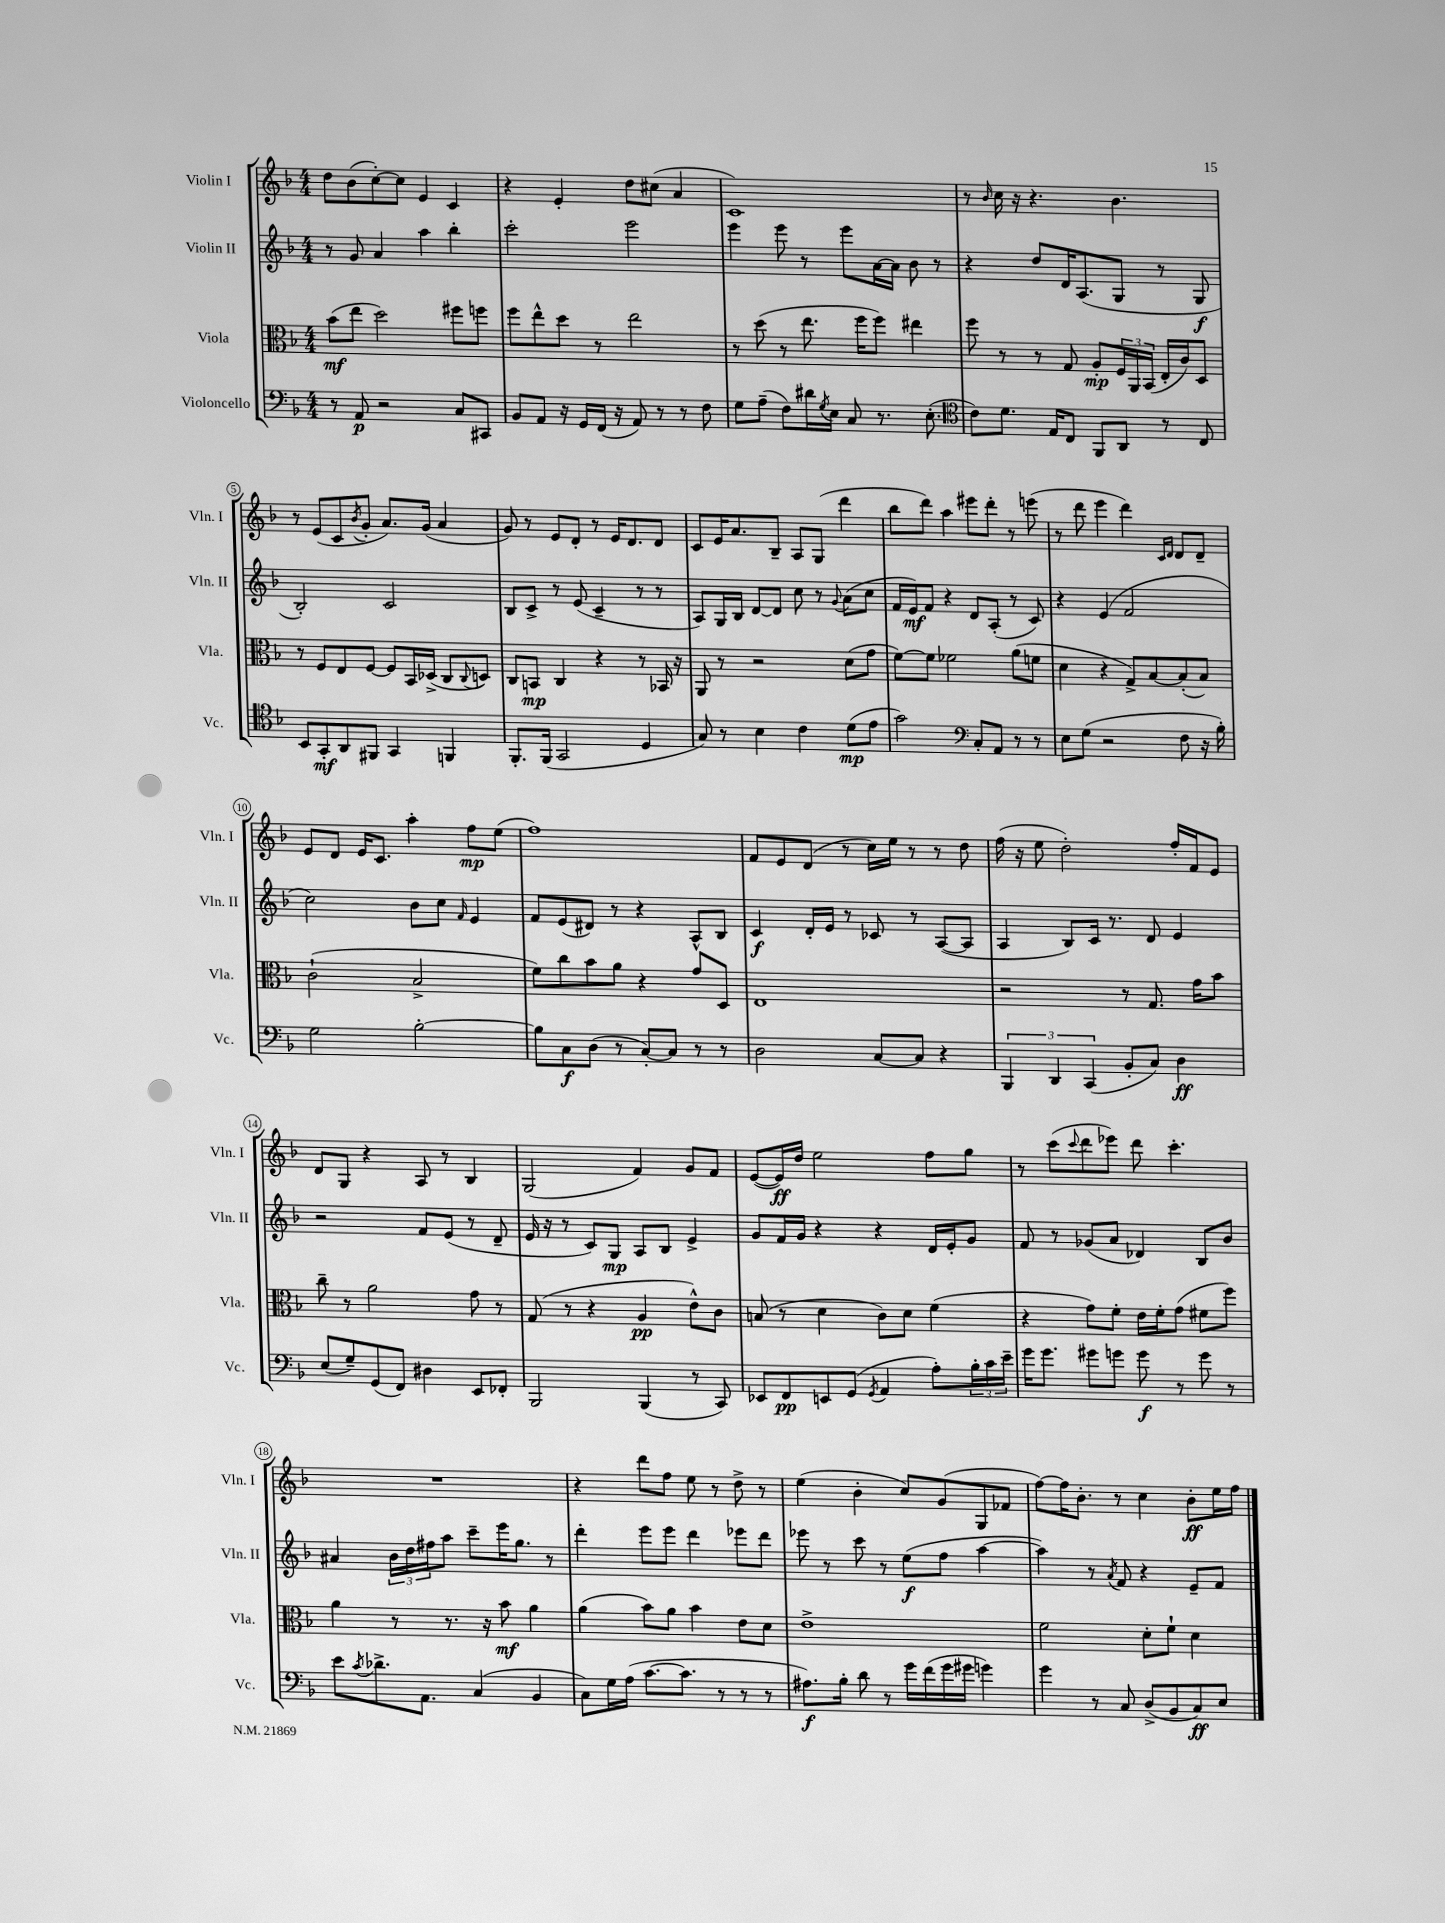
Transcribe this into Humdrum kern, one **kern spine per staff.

**kern	**dynam	**kern	**dynam	**kern	**dynam	**kern	**dynam
*part4	*part4	*part3	*part3	*part2	*part2	*part1	*part1
*staff4	*staff4	*staff3	*staff3	*staff2	*staff2	*staff1	*staff1
*I"Violoncello	*	*I"Viola	*	*I"Violin II	*	*I"Violin I	*
*I'Vc.	*	*I'Vla.	*	*I'Vln. II	*	*I'Vln. I	*
*clefF4	*	*clefC3	*	*clefG2	*	*clefG2	*
*k[b-]	*	*k[b-]	*	*k[b-]	*	*k[b-]	*
*M4/4	*	*M4/4	*	*M4/4	*	*M4/4	*
=1	=1	=1	=1	=1	=1	=1	=1
8r	.	(8b-\L	mf	8r	.	8dd\L	.
8AA/	p	8ee\J	.	8g/	.	(8b-\	.
2r	.	2dd\)	.	4a/	.	[8cc'\)	.
.	.	.	.	.	.	8cc\J]	.
.	.	.	.	4aa\	.	4e/	.
8C/L	.	8ff#X\L	.	4bb-'\	.	4c/	.
8CC#X/J	.	8ffn\J	.	.	.	.	.
=2	=2	=2	=2	=2	=2	=2	=2
8BB-/L	.	8ff\L	.	2ccc'\	.	4r	.
8AA/J	.	8ee^^\	.	.	.	.	.
16r	.	8dd\J	.	.	.	4e'/	.
16GG/LL	.	.	.	.	.	.	.
(16FF/JJ	.	8r	.	.	.	.	.
16r	.	.	.	.	.	.	.
8AA/)	.	2ee\	.	2eee\	.	8dd\L	.
8r	.	.	.	.	.	(8cc#X\J	.
8r	.	.	.	.	.	4a/	.
8F\	.	.	.	.	.	.	.
=3	=3	=3	=3	=3	=3	=3	=3
8G\L	.	8r	.	4eee\	.	1c)	.
(8A~\J	.	(8dd\	.	.	.	.	.
8F\L)	.	8r	.	8eee\	.	.	.
16d#X\L	.	8.ee\	.	8r	.	.	.
8qG/	.	.	.	.	.	.	.
16E\JJ	.	.	.	.	.	.	.
8C/	.	.	.	8eee\L	.	.	.
.	.	16ff\KL	.	.	.	.	.
8.r	.	8ff\J)	.	[16a\L	.	.	.
.	.	.	.	16a\JJ]	.	.	.
.	.	4ee#X\	.	8b-\	.	.	.
(8.E'\	.	.	.	.	.	.	.
.	.	.	.	8r	.	.	.
=4	=4	=4	=4	=4	=4	=4	=4
*clefC4	*	*	*	*	*	*	*
8c\L)	.	8ff\	.	4r	.	8r	.
.	.	.	.	.	.	16qqb-/	.
8.d\J	.	8r	.	.	.	16cc\	.
.	.	.	.	.	.	16r	.
.	.	8r	.	8dd/L	.	4.r	.
16E/KL	.	.	.	.	.	.	.
8C/J	.	8G/	.	16d/K	.	.	.
.	.	.	.	(8.A/	.	.	.
8FF/L	.	8A'/L	mp	.	.	.	.
8AA/J	.	24F/L	.	8G/J	.	4.b-\	.
.	.	24AA/	.	.	.	.	.
.	.	(24BB-/JJ	.	.	.	.	.
8r	.	16E'/LL	.	8r	.	.	.
.	.	16c/J)	.	.	.	.	.
8C/	.	8D/J	.	8G/	f	.	.
!!LO:LB:g=z
=5	=5	=5	=5	=5	=5	=5	=5
8BB-/L	.	8r	.	2B-'/)	.	8r	.
8GG'/	mf	8F/L	.	.	.	(8e/L	.
8AA/	.	8E/	.	.	.	8c/	.
.	.	.	.	.	.	8qb-/	.
8FF#X/J	.	[8F/J	.	.	.	8g'/J	.
4GG/	.	8F/L]	.	2c/	.	8.a/L)	.
.	.	16BB-/L	.	.	.	.	.
.	.	(16D-X^/JJ	.	.	.	(16g/Jk	.
4FFn/	.	8C/L	.	.	.	4a/	.
.	.	8qqC/	.	.	.	.	.
.	.	8Dn/J)	.	.	.	.	.
=6	=6	=6	=6	=6	=6	=6	=6
8.FF'/L	.	8C/L	.	8B-/L	.	8g/)	.
.	.	8BBn/J	mp	8c^/J	.	8r	.
(16FF/Jk	.	.	.	.	.	.	.
2GG/	.	4C/	.	8r	.	8e/L	.
.	.	.	.	(8e/	.	8d'/J	.
.	.	4r	.	4c~/	.	8r	.
.	.	.	.	.	.	16e/KL	.
.	.	.	.	.	.	8.d/	.
4D/	.	8r	.	8r	.	.	.
.	.	16BB-X/	.	8r	.	8d/J	.
.	.	16r	.	.	.	.	.
=7	=7	=7	=7	=7	=7	=7	=7
8G/)	.	8AA/	.	8A/L)	.	8c/L	.
8r	.	8r	.	16G/L	.	16e/K	.
.	.	.	.	16B-/JJ	.	8.a/	.
4B-\	.	2r	.	[8d/L	.	.	.
.	.	.	.	8d/J]	.	8B-~/J	.
4c\	.	.	.	8cc\	.	8A/L	.
.	.	.	.	8r	.	(8G/J	.
.	.	.	.	8qqg/	.	.	.
(8d\L	mp	(8d\L	.	(8a\L	.	4ddd\	.
8e\J	.	8g\J	.	8cc\J	.	.	.
=8	=8	=8	=8	=8	=8	=8	=8
2g\)	.	[8f\L)	.	16f/LL	.	8bb-\L	.
.	.	.	.	16e/J)	mf	.	.
.	.	8f\J]	.	8f/J	.	8ddd\J)	.
.	.	2f-X\	.	4r	.	4aa\	.
*clefF4	*	*	*	*	*	*	*
8C'/L	.	.	.	8d/L	.	8eee#X\L	.
8AA/J	.	.	.	(8A'/J	.	8ddd'\J	.
8r	.	(8a\L	.	8r	.	8r	.
8r	.	8fn\J	.	8c/)	.	(8eeen\	.
=9	=9	=9	=9	=9	=9	=9	=9
8E\L	.	4d\	.	4r	.	8r	.
(8G\J	.	.	.	.	.	8ddd\	.
2r	.	4r	.	(4e/	.	4eee\	.
.	.	8G^/L)	.	2f/	.	4ddd\)	.
.	.	[8B-/	.	.	.	.	.
.	.	.	.	.	.	16qqc/LL	.
.	.	.	.	.	.	16qqd/JJ	.
8F\	.	(8B-'/]	.	.	.	8d/L	.
16r	.	8B-/J)	.	.	.	8d~/J	.
16B-'\)	.	.	.	.	.	.	.
!!LO:LB:g=z
=10	=10	=10	=10	=10	=10	=10	=10
2G\	.	(2c`\	.	2cc\)	.	8e/L	.
.	.	.	.	.	.	8d/J	.
.	.	.	.	.	.	16e/KL	.
.	.	.	.	.	.	8.c/J	.
[2B-'\	.	2B-^/	.	8b-\L	.	4aa'\	.
.	.	.	.	8cc\J	.	.	.
.	.	.	.	16qqf/	.	.	.
.	.	.	.	4e/	.	8ff\L	mp
.	.	.	.	.	.	(8ee\J	.
=11	=11	=11	=11	=11	=11	=11	=11
8B-\L]	.	8f\L)	.	8f/L	.	1ff)	.
8C\	f	8cc\	.	(8e/	.	.	.
(8D\J	.	8b-\	.	8d#X/J)	.	.	.
8r	.	8a\J	.	8r	.	.	.
[8C'/L)	.	4r	.	4r	.	.	.
8C/J]	.	.	.	.	.	.	.
8r	.	8g/L	.	8A^^/L	.	.	.
8r	.	8D/J	.	8B-/J	.	.	.
=12	=12	=12	=12	=12	=12	=12	=12
2D\	.	1E	.	4c/	f	8f/L	.
.	.	.	.	.	.	8e/	.
.	.	.	.	16d'/LL	.	(8d/J	.
.	.	.	.	16e/JJ	.	.	.
.	.	.	.	8r	.	8r	.
[8C/L	.	.	.	8c-X/	.	16cc\LL)	.
.	.	.	.	.	.	16ee\JJ	.
8C/J]	.	.	.	8r	.	8r	.
4r	.	.	.	([8A/L	.	8r	.
.	.	.	.	8A/J]	.	8dd\	.
=13	=13	=13	=13	=13	=13	=13	=13
6BBB-/	.	2r	.	4A/	.	(16ff\	.
.	.	.	.	.	.	16r	.
.	.	.	.	.	.	8ee\	.
6DD/	.	.	.	.	.	.	.
.	.	.	.	8B-/L)	.	2dd'\)	.
(6CC/	.	.	.	.	.	.	.
.	.	.	.	16c/Jk	.	.	.
.	.	.	.	8.r	.	.	.
8BB-'/L	.	8r	.	.	.	.	.
8C/J)	.	8.G/	.	8d/	.	.	.
4D\	ff	.	.	4e/	.	16ff'/LL	.
.	.	16g\KL	.	.	.	16f/J	.
.	.	8b-\J	.	.	.	8e/J	.
!!LO:LB:g=z
=14	=14	=14	=14	=14	=14	=14	=14
(8E/L	.	8cc~\	.	2r	.	8d/L	.
8G~/)	.	8r	.	.	.	8G/J	.
(8GG/	.	2a\	.	.	.	4r	.
8FF/J)	.	.	.	.	.	.	.
4D#X\	.	.	.	8f/L	.	8A/	.
.	.	.	.	(8e/J	.	8r	.
8EE/L	.	8g\	.	8r	.	4B-/	.
8FF-X'/J	.	8r	.	8d~/	.	.	.
=15	=15	=15	=15	=15	=15	=15	=15
2BBB-/	.	(8G/	.	16e/	.	(2G/	.
.	.	.	.	16r	.	.	.
.	.	8r	.	8r	.	.	.
.	.	4r	.	8c/L)	.	.	.
.	.	.	.	8G/J	mp	.	.
(4BBB-/	.	4A/	pp	8A/L	.	4f/)	.
.	.	.	.	8B-/J	.	.	.
8r	.	8e^^\L)	.	4e^/	.	8g/L	.
8CC/)	.	8c\J	.	.	.	8f/J	.
=16	=16	=16	=16	=16	=16	=16	=16
8EE-X/L	.	(8Bn/	.	8g/L	.	([8e/L	.
8FF/	pp	8r	.	16f/L	.	16e/L])	ff
.	.	.	.	16g/JJ	.	16dd/JJ	.
8EEn/	.	4d\	.	4r	.	2ee\	.
(8GG/J	.	.	.	.	.	.	.
8qGG/	.	.	.	.	.	.	.
4AA/	.	8c\L)	.	4r	.	.	.
.	.	8d\J	.	.	.	.	.
8A'\L)	.	(4f\	.	16d/LL	.	8ff\L	.
.	.	.	.	16e'/J	.	.	.
24B-'\L	.	.	.	8g/J	.	8gg\J	.
24c\	.	.	.	.	.	.	.
24e~\JJ	.	.	.	.	.	.	.
=17	=17	=17	=17	=17	=17	=17	=17
16g\KL	.	4r	.	8f/	.	8r	.
8.g\J	.	.	.	.	.	.	.
.	.	.	.	8r	.	(8ccc\L	.
.	.	.	.	.	.	8qqccc/	.
8g#X\L	.	8g\L)	.	(8g-X/L	.	8ddd\	.
8gn\J	.	8f'\J	.	8a/J	.	8eee-X\J)	.
8g\	f	16e\LL	.	4d-X/)	.	8ddd\	.
.	.	16f'\J	.	.	.	.	.
8r	.	(8g\J	.	.	.	4.ccc'\	.
8g\	.	8f#X\L	.	8B-/L	.	.	.
8r	.	8ff\J)	.	8b-/J	.	.	.
!!LO:LB:g=z
=18	=18	=18	=18	=18	=18	=18	=18
8e\L	.	4a\	.	4a#X/	.	1r	.
8qc/	.	.	.	.	.	.	.
8.d-X^\	.	.	.	.	.	.	.
.	.	8r	.	24b-\LL	.	.	.
.	.	.	.	24dd\	.	.	.
8.AA\J	.	.	.	.	.	.	.
.	.	.	.	24ff#X\J	.	.	.
.	.	8.r	.	8aa\J	.	.	.
(4C/	.	.	.	8ccc~\L	.	.	.
.	.	16r	.	.	.	.	.
.	.	8b-\	mf	16eee\K	.	.	.
.	.	.	.	8.gg\J	.	.	.
4BB-/	.	4a\	.	.	.	.	.
.	.	.	.	8r	.	.	.
=19	=19	=19	=19	=19	=19	=19	=19
8C\L)	.	(4a\	.	4ddd'\	.	4r	.
16G\L	.	.	.	.	.	.	.
(16A\JJ	.	.	.	.	.	.	.
[8.c\L	.	8b-\L)	.	8eee\L	.	8ddd\L	.
.	.	8a\J	.	8eee\J	.	8ff\J	.
8.c\J]	.	.	.	.	.	.	.
.	.	4b-\	.	4ddd\	.	8ee\	.
8r	.	.	.	.	.	8r	.
8r	.	8e\L	.	8eee-X\L	.	8dd^\	.
8r	.	8d\J	.	8ddd\J	.	8r	.
=20	=20	=20	=20	=20	=20	=20	=20
8.A#X\L)	f	1e^	.	8eee-X\	.	(4ee\	.
.	.	.	.	8r	.	.	.
16B-'\Jk	.	.	.	.	.	.	.
8d\	.	.	.	8ccc\	.	4b-'\	.
8r	.	.	.	8r	.	.	.
16g\LL	.	.	.	(8ee\L	f	8cc/L)	.
(16f\	.	.	.	.	.	.	.
16g\	.	.	.	8ff\J	.	(8g/	.
16g#X\JJ	.	.	.	.	.	.	.
4gn\)	.	.	.	[4aa\	.	8G/	.
.	.	.	.	.	.	8f-X/J	.
=21	=21	=21	=21	=21	=21	=21	=21
4g\	.	2f\	.	4aa\])	.	[8ff\L)	.
.	.	.	.	.	.	16ff\K]	.
.	.	.	.	.	.	8.b-'\J	.
8r	.	.	.	8r	.	.	.
.	.	.	.	8qa/	.	.	.
8C/	.	.	.	8f/	.	8r	.
(8D^/L	.	8d'\L	.	4r	.	4cc\	.
8BB-/	.	8f`\J	.	.	.	.	.
8C/)	ff	4d\	.	8e~/L	.	8b-'\L	ff
8E/J	.	.	.	8f/J	.	16ee\L	.
.	.	.	.	.	.	16ff\JJ	.
==	==	==	==	==	==	==	==
*-	*-	*-	*-	*-	*-	*-	*-
